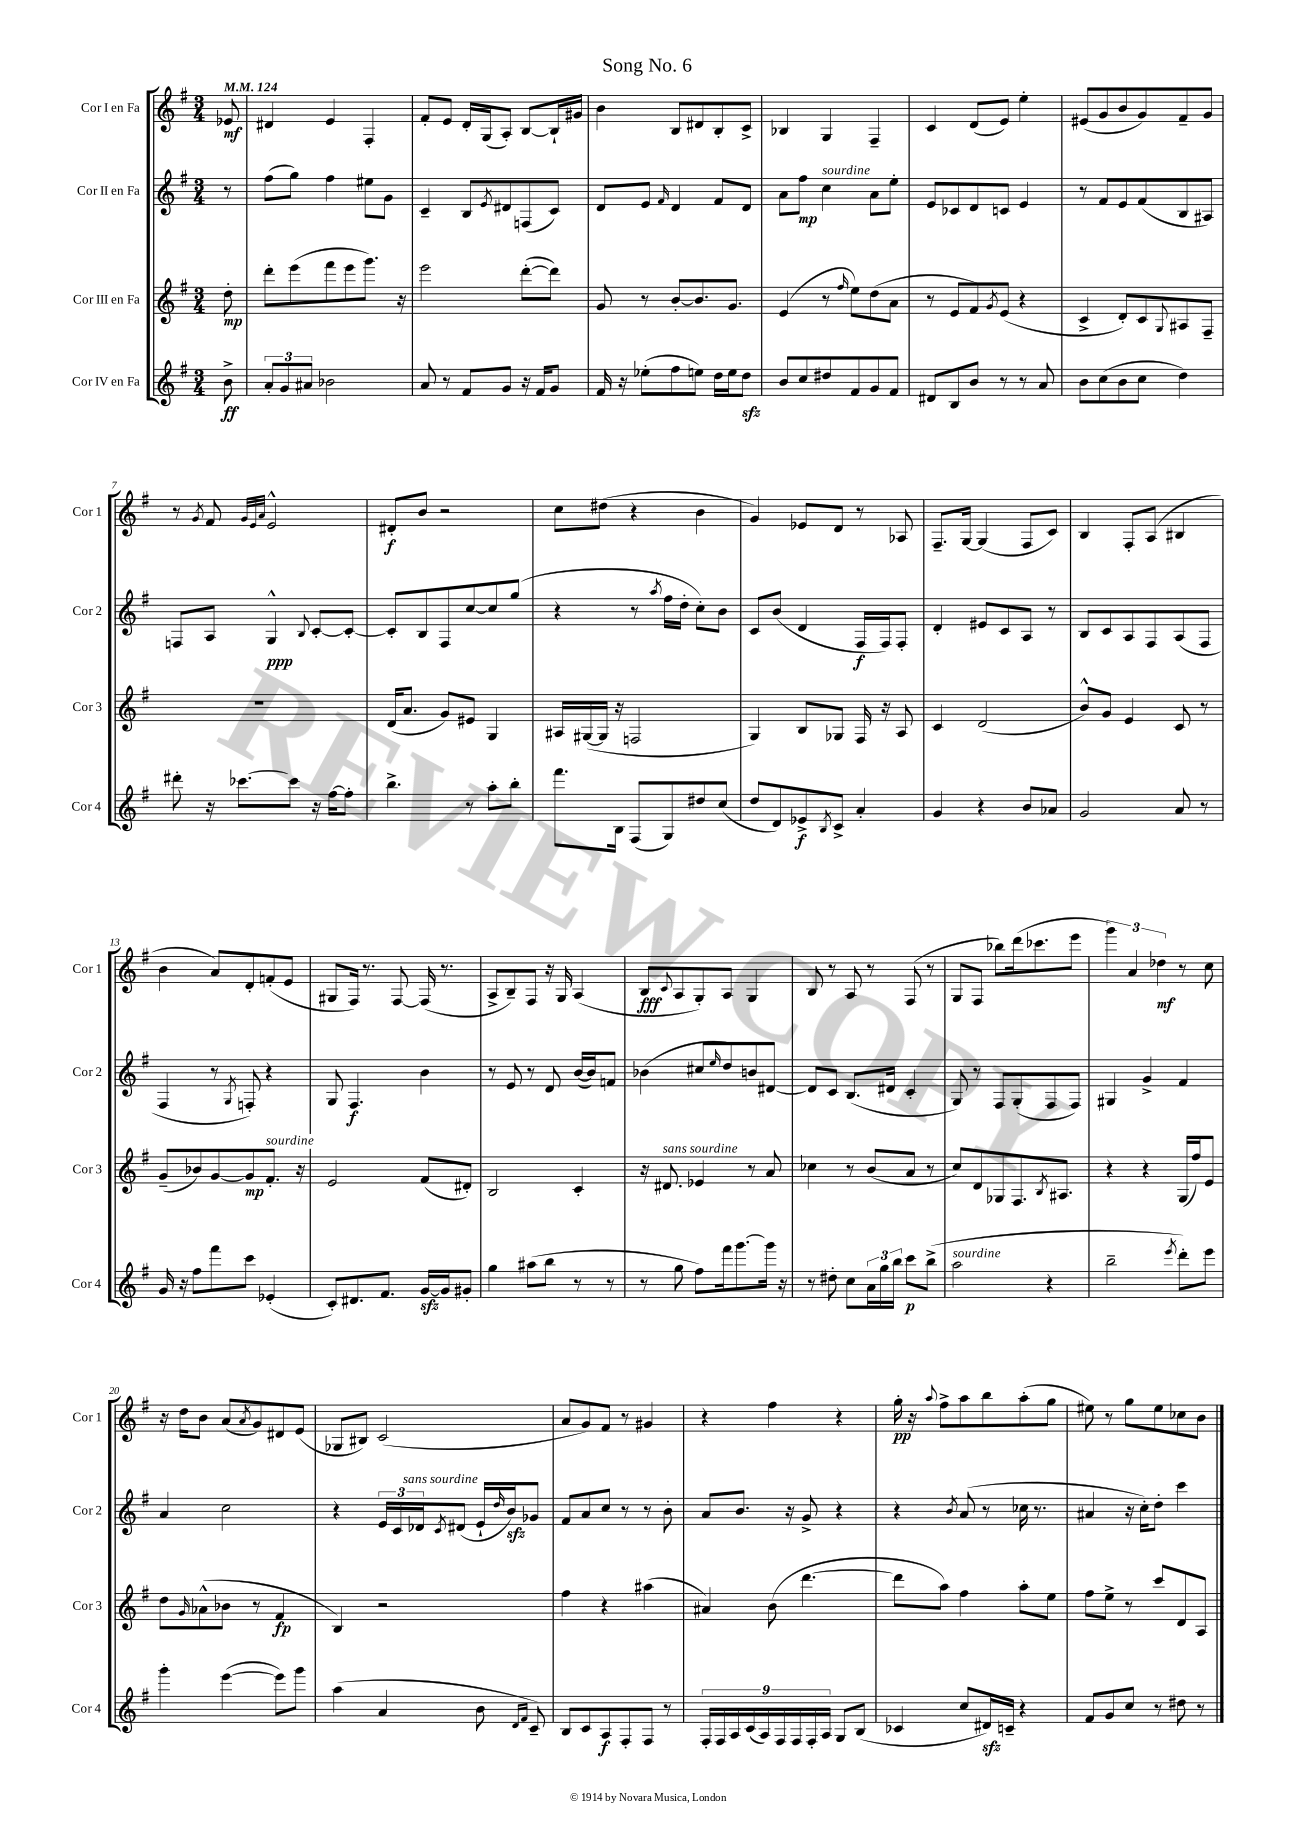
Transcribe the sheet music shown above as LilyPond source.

\header { title = "Song No. 6" }
<<
\new StaffGroup <<
\new Staff = "s0" \with { instrumentName = "Cor I en Fa" shortInstrumentName = "Cor 1" } {
    \clef treble \key g \major \numericTimeSignature \time 3/4 \partial 8 \tempo 4 = 124
    ees'8\mf |
    dis'4 e'4 fis4-. |
    fis'8-. e'8 d'16-. g16( a8-.) b8~ b16-! gis'16 |
    b'4 b8 dis'8 b8-. c'8-> |
    bes4 g4 fis4-- |
    c'4 d'8( e'8) e''4-. |
    eis'8( g'8 b'8 g'8) fis'8-- g'8 |
    r8 \acciaccatura { g'8 } fis'8 \grace { g'32 e'32 a'32 } e'2-^ |
    dis'8-.\f b'8 r2 |
    c''8 dis''8( r4 b'4 |
    g'4) ees'8 d'8 r8 aes8 |
    fis8.-- g16~ g4( fis8 c'8) |
    b4 fis8-. a8( bis4 |
    b'4 a'8) d'8-. f'8-.( e'8 |
    gis8 fis16) r8. fis8~ fis16( r8. |
    a8-> b8--) fis8 r16 g16 a4( |
    b8\fff \appoggiatura { c'8 } a8 g8-.) a8 g4 |
    b8 r8 a8 r8 fis8( r8 |
    g8 fis8 bes''8) d'''16( ces'''8. e'''8 |
    \tuplet 3/2 { g'''4) a'4 des''4\mf } r8 c''8 |
    r16 d''16 b'8 a'8( \acciaccatura { a'8 } g'8) dis'8 e'8( |
    ges8 bis8) c'2( |
    a'8 g'8) fis'8 r8 gis'4 |
    r4 fis''4 r4 |
    g''16-.\pp r16 \appoggiatura { a''8 } fis''8-> a''8 b''8 a''8-.( g''8 |
    eis''8) r8 g''8 eis''8 ces''8 b'8 \bar "|." |
}
\new Staff = "s1" \with { instrumentName = "Cor II en Fa" shortInstrumentName = "Cor 2" } {
    \clef treble \key g \major \numericTimeSignature \time 3/4 \partial 8
    r8 |
    fis''8( g''8) fis''4 eis''8 g'8 |
    c'4-- b8 \acciaccatura { e'8 } dis'8 f8( c'8) |
    d'8 e'8 \grace { fis'16 } d'4 fis'8 d'8 |
    a'8 fis''8\mp c''4^\markup { \italic "sourdine" } a'8 e''8-. |
    e'8 ces'8 d'8 c'8 e'4 |
    r8 fis'8 e'8 fis'8( b8 ais8) |
    f8 a8 g4-^\ppp \appoggiatura { b8 } c'8~-. c'8~-. |
    c'8-. b8 fis8 c''8~ c''8 g''8( |
    r4 r8 \acciaccatura { a''8 } fis''16 d''16-. c''8-.) b'8 |
    c'8 b'8( d'4 fis16\f fis16) fis8-. |
    d'4-. eis'8 c'8 a8 r8 |
    b8 c'8 a8 fis8 a8( fis8 |
    fis4 r8 \acciaccatura { g8 } f8-.) r4 |
    g8 fis4.\f b'4 |
    r8 e'8 r8 d'8 b'16~( b'16) f'8 |
    bes'4( cis''8 \grace { e''16 } d''8) b'8 dis'8~ |
    dis'8 c'8 b8.( dis'16 c'4-. |
    g8) r8 fis8 g8-.( fis8 fis8) |
    gis4 g'4-> fis'4 |
    a'4 c''2 |
    r4 \tuplet 3/2 { e'16 c'16 des'16^\markup { \italic "sans sourdine" } } \acciaccatura { c'8 } dis'8( e'16-! \grace { d''16 } b'16\sfz) ges'8 |
    fis'8 a'8 c''8 r8 r8 b'8-. |
    a'8 b'8. r16 g'8-> r4 |
    r4 \acciaccatura { b'8 } a'8( r8 ces''16 r8. |
    ais'4 r16 c''16-.) d''8-. c'''4 \bar "|." |
}
\new Staff = "s2" \with { instrumentName = "Cor III en Fa" shortInstrumentName = "Cor 3" } {
    \clef treble \key g \major \numericTimeSignature \time 3/4 \partial 8
    d''8-.\mp |
    d'''8-. e'''8( fis'''8 e'''8 g'''8.) r16 |
    e'''2 d'''8~-.( d'''8) |
    g'8 r8 b'8~-. b'8. g'8. |
    e'4( r8 \grace { fis''16 } e''8) d''8( a'8 |
    r8 e'8 fis'8) \acciaccatura { g'8 } e'8( r4 |
    c'4-> d'8-.) c'8 \appoggiatura { g8 } ais8 fis8-- |
    R2. |
    d'16( a'8. g'8) eis'8 g4 |
    ais16 gis16~( gis16 r16 f2 |
    g4) b8 ges8 fis16 r16 a8 |
    c'4 d'2( |
    b'8-^) g'8 e'4 c'8 r8 |
    g'8--( bes'8) g'8~ g'8\mp fis'8.-.^\markup { \italic "sourdine" } r16 |
    e'2 fis'8( dis'8-.) |
    b2 c'4-. |
    r16 dis'8.^\markup { \italic "sans sourdine" } ees'4 r8 a'8 |
    ces''4 r8 b'8( a'8 r8 |
    c''8) d'8 ges8 fis8. \acciaccatura { b8 } ais8. |
    r4 r4 g16( fis''16) e'8 |
    d''8 \grace { g'16 } aes'8-^( bes'8 r8 fis'4\fp |
    b4) r2 |
    fis''4 r4 ais''4( |
    ais'4) b'8( d'''4.~ |
    d'''8 a''8) fis''4 a''8-. e''8 |
    fis''8 e''8-> r8 c'''8 d'8 a8 \bar "|." |
}
\new Staff = "s3" \with { instrumentName = "Cor IV en Fa" shortInstrumentName = "Cor 4" } {
    \clef treble \key g \major \numericTimeSignature \time 3/4 \partial 8
    b'8->\ff |
    \tuplet 3/2 { a'8-. g'8 ais'8 } bes'2 |
    a'8 r8 fis'8 g'8 r16 fis'16 g'8 |
    fis'16 r16 ees''8-.( fis''8 e''8) d''16 e''16 d''8\sfz |
    b'8 c''8 dis''8 fis'8 g'8 fis'8 |
    dis'8 b8 b'8 r8 r8 a'8 |
    b'8 c''8( b'8 c''8 d''4) |
    dis'''8-. r16 ces'''8.~ ces'''8 r16 fis''16~ fis''8-. |
    b''4.-> r8 a''8-. b''8-. |
    fis'''8. b16 fis8( g8) dis''8 c''8( |
    d''8 d'8) ees'8->\f \acciaccatura { b8 } c'8-> a'4-. |
    g'4 r4 b'8 aes'8 |
    g'2 a'8 r8 |
    g'16 r16 fis''8 fis'''8 c'''8 ees'4-.( |
    c'8-.) dis'8. fis'8. g'16~\sfz g'16 gis'8-. |
    g''4 ais''8( b''8 r8 r8 |
    r8 g''8 fis''8) fis'''16 g'''8.~ g'''16 r16 |
    r8 dis''8-. c''8 \tuplet 3/2 { a'16 g''16 b''16 } c'''8\p b''8->( |
    a''2^\markup { \italic "sourdine" } r4 |
    b''2-- \acciaccatura { e'''8 } d'''8-.) e'''8 |
    g'''4-. e'''4~( e'''8) g'''8 |
    a''4( a'4 b'8 \grace { d'16 fis'16 } c'8--) |
    b8 c'8 a8\f fis8-. fis8 r8 |
    \tuplet 9/8 { fis16-. fis16 a16 c'16( a16) fis16 fis16 fis16-. a16 } g8 b8( |
    ces'4 c''8 dis'16\sfz) c'16-- r4 |
    fis'8 g'8 c''8 r8 dis''8 r8 \bar "|." |
}
>>
>>
